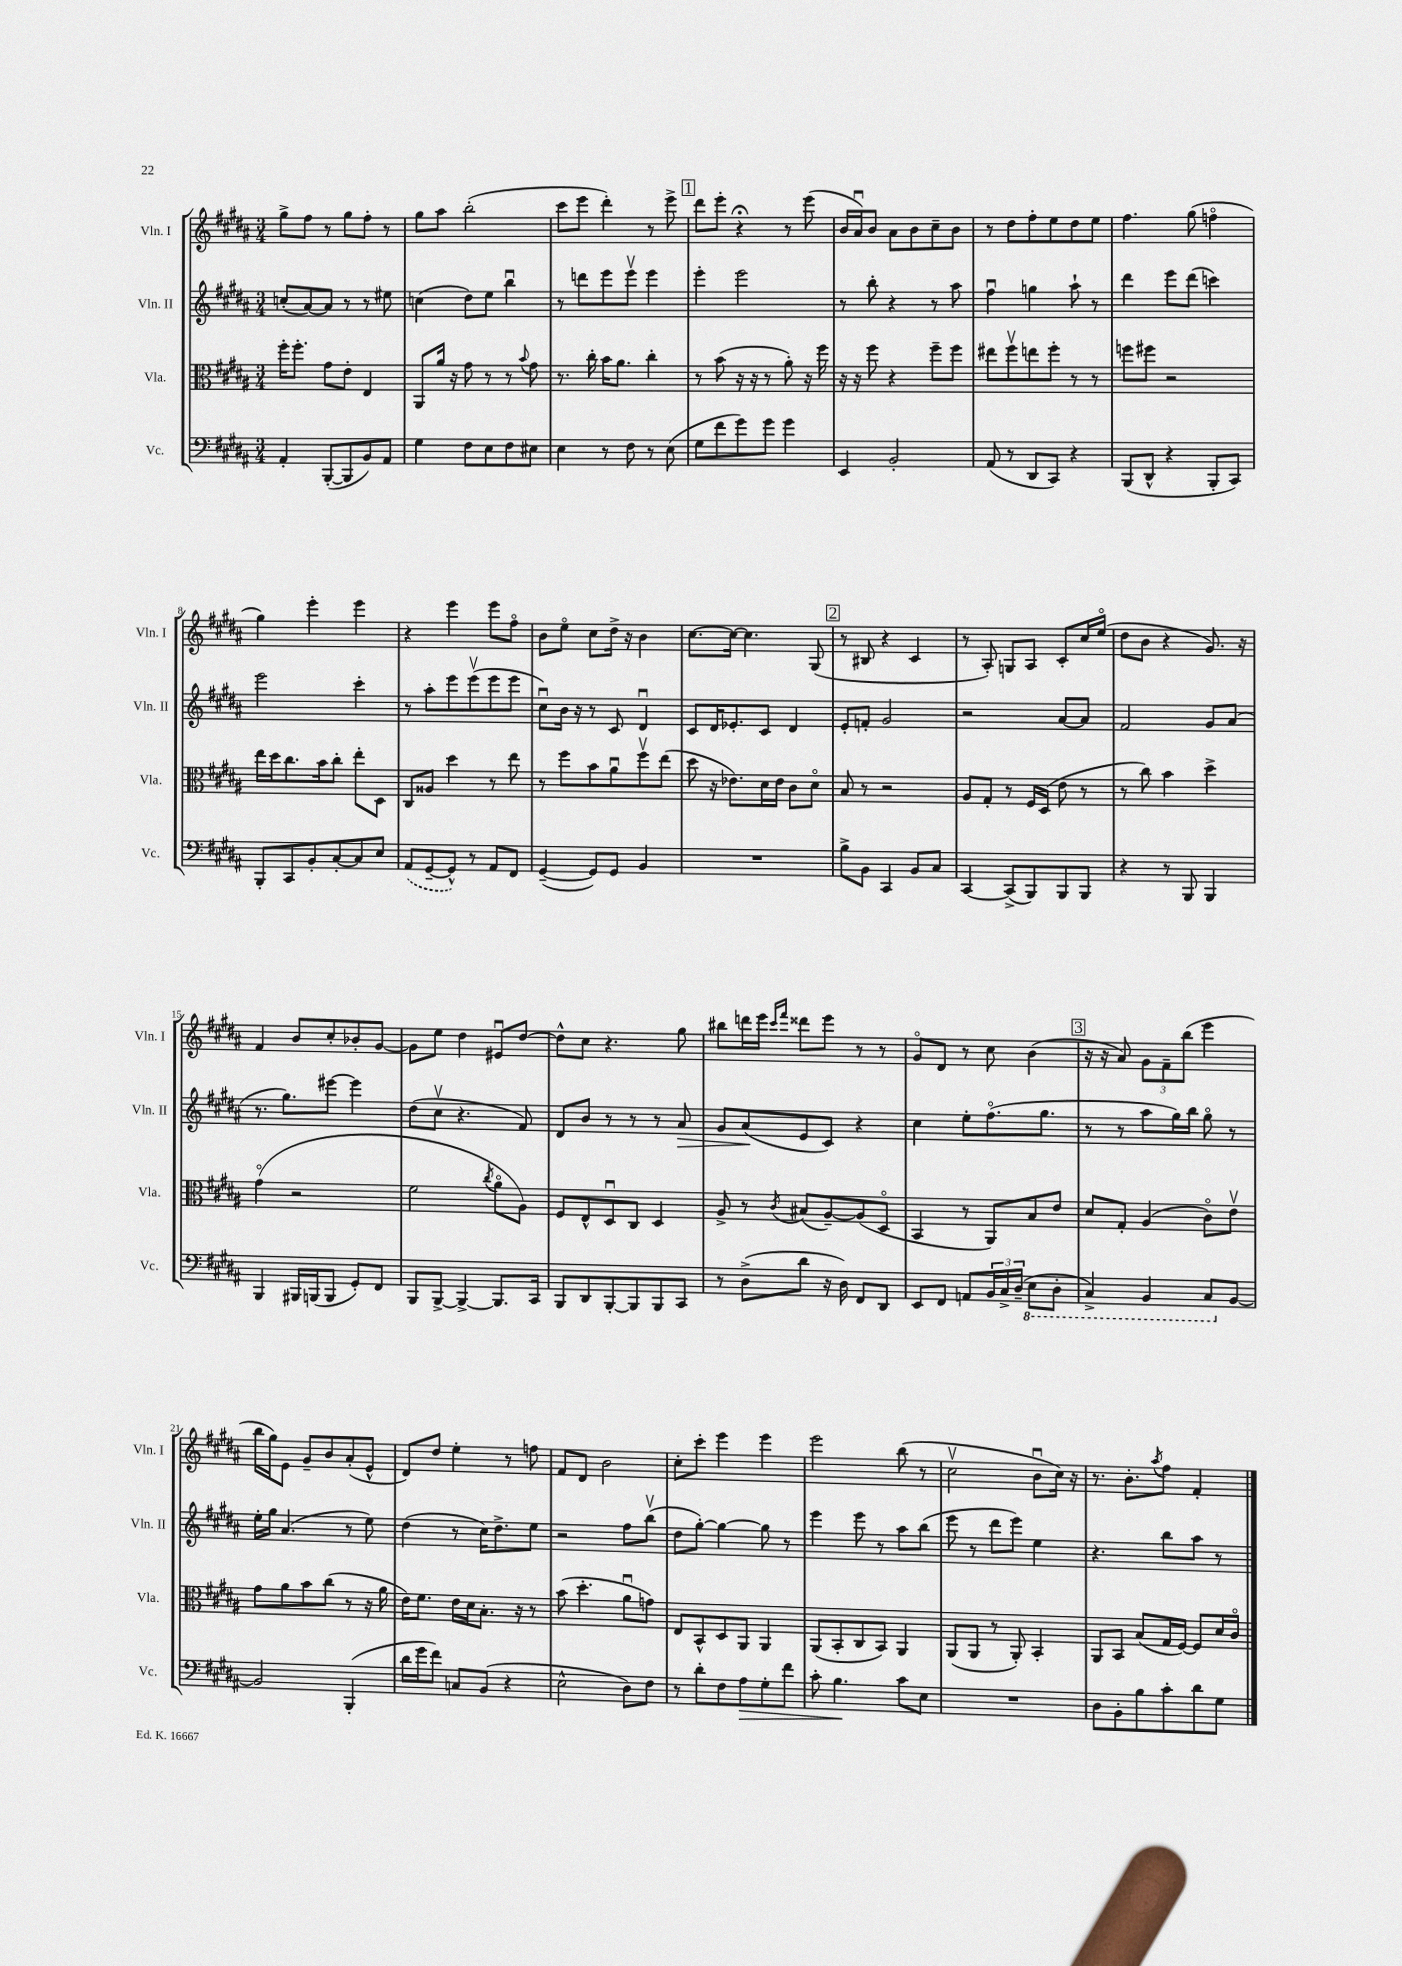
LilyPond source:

<<
\new StaffGroup <<
\new Staff = "s0" \with { instrumentName = "Vln. I" shortInstrumentName = "Vln. I" } {
    \clef treble \key b \major \numericTimeSignature \time 3/4
    gis''8-> fis''8 r8 gis''8 fis''8-. r8 |
    gis''8 ais''8 b''2-.( |
    cis'''8 e'''8 dis'''4-.) r8 e'''8-> |
    \mark \markup { \box "1" } dis'''8 e'''8-. r4\fermata r8 e'''8( |
    b'16 ais'16\downbow) b'8 ais'8 b'8 cis''8-- b'8 |
    r8 dis''8 fis''8-. e''8 dis''8 e''8 |
    fis''4. gis''8( f''4\flageolet |
    gis''4) e'''4-. e'''4 |
    r4 e'''4 e'''8 fis''8\flageolet |
    b'8 e''8\flageolet cis''8 dis''16-> r16 b'4 |
    cis''8.~ cis''16~ cis''4. gis8( |
    \mark \markup { \box "2" } r8 bis8 r4 cis'4 |
    r8 ais8-.) g8 ais8 cis'8-. cis''16 e''16\flageolet( |
    dis''8 b'8 r4 gis'8.) r16 |
    fis'4 b'8 cis''8-. bes'8-. gis'8~ |
    gis'8 e''8 dis''4 eis'8\downbow dis''8~ |
    dis''8-^ cis''8 r4. gis''8 |
    bis''8 d'''16 e'''16 \grace { cis'''16 fis'''16 } disis'''8 e'''8 r8 r8 |
    gis'8\flageolet dis'8 r8 cis''8 b'4( |
    \mark \markup { \box "3" } r16 r16 ais'8) \tuplet 3/2 { gis'8 fis'8-- b''8( } e'''4 |
    b''16 gis''16) e'8 gis'8-- b'8 ais'8-.( e'8-^ |
    dis'8) dis''8 e''4-. r8 f''8 |
    fis'8 dis'8 b'2 |
    cis''8-. cis'''8-. e'''4 e'''4 |
    e'''2 b''8( r8 |
    cis''2\upbow b'8\downbow cis''16) r16 |
    r8. b'8.-. \acciaccatura { ais''8 } fis''8 fis'4-. \bar "|." |
}
\new Staff = "s1" \with { instrumentName = "Vln. II" shortInstrumentName = "Vln. II" } {
    \clef treble \key b \major \numericTimeSignature \time 3/4
    c''8-.( ais'8~) ais'8 r8 r8 eis''8 |
    c''4( dis''8) e''8 b''4\downbow |
    r8 d'''8 e'''8 e'''8\upbow e'''4 |
    \mark \markup { \box "1" } e'''4-. e'''2 |
    r8 b''8-. r4 r8 ais''8 |
    fis''4\downbow g''4 ais''8-! r8 |
    dis'''4 e'''8 dis'''8( c'''4) |
    e'''2 cis'''4-. |
    r8 ais''8-. e'''8 e'''8\upbow( e'''8 e'''8 |
    cis''8\downbow) b'16 r16 r8 cis'8 dis'4\downbow |
    cis'8 dis'16 ees'8.-. cis'8 dis'4 |
    \mark \markup { \box "2" } e'8-. f'8-. gis'2 |
    r2 ais'8~ ais'8 |
    fis'2 gis'8 ais'8( |
    r8. gis''8.) eis'''8~ eis'''4 |
    dis''8( cis''8\upbow r4. fis'8) |
    dis'8 b'8 r8 r8 r8 ais'8\> |
    gis'8 ais'8\!( e'8 cis'8) r4 |
    cis''4 e''8-. fis''8.\flageolet( gis''8. |
    \mark \markup { \box "3" } r8 r8 ais''8 gis''16) b''16 gis''8\flageolet r8 |
    e''16-. gis''16 ais'4.( r8 e''8) |
    dis''4( r8 cis''16) dis''8.-> e''8 |
    r2 fis''8 b''8\upbow( |
    dis''8 gis''8~-.) gis''4~ gis''8 r8 |
    e'''4 e'''8 r8 ais''8 b''8( |
    e'''8 r8 dis'''8 e'''8) e''4 |
    r4. b''8 ais''8 r8 \bar "|." |
}
\new Staff = "s2" \with { instrumentName = "Vla." shortInstrumentName = "Vla." } {
    \clef alto \key b \major \numericTimeSignature \time 3/4
    fis''16-. fis''8.-. gis'8 e'8-. e4 |
    ais,8 ais'16 r16 gis'8 r8 r8 \appoggiatura { b'8 } gis'8 |
    r8. cis''16-. b'16 ais'8. cis''4-. |
    \mark \markup { \box "1" } r8 b'8( r16 r16 r8 ais'8-.) r16 fis''16 |
    r16 r16 fis''8 r4 fis''8-- fis''8 |
    eis''8 fis''8\upbow e''8 fis''8-. r8 r8 |
    f''8 fis''8 r2 |
    e''16 dis''16 cis''8. b'16 cis''8-. e''8-. dis8 |
    cis8 aisis8 dis''4 r8 e''8 |
    r8 fis''8 b'8 ais'8\downbow fis''8\upbow e''8( |
    dis''8 r16 ees'8.) dis'16 ees'16 cis'8 dis'8\flageolet |
    \mark \markup { \box "2" } b8 r8 r2 |
    ais8 gis8-. r8 fis16 dis16( e'8 r8 |
    r8 cis''8) b'4 dis''4-> |
    gis'4\flageolet( r2 |
    fis'2 \acciaccatura { cis''8 } ais'8\flageolet ais8) |
    fis8 e8-^ dis8\downbow cis8 dis4 |
    ais8-> r8 \acciaccatura { cis'8 } bis8( ais8~--) ais8( dis8\flageolet |
    b,4 r8 ais,8) b8 e'8 |
    \mark \markup { \box "3" } dis'8 gis8-. ais4( cis'8\flageolet) e'8\upbow |
    gis'8 ais'8 b'8 cis''8( r8 r16 ais'16 |
    e'16) fis'8. e'16 dis'16 b8.-. r16 r8 |
    b'8( dis''4.-. ais'8\downbow g'8) |
    e8 b,8-^ dis8 ais,8 ais,4 |
    ais,8( b,8-. cis8 b,8) ais,4 |
    ais,8( ais,8 r8 ais,8-.) b,4-. |
    ais,8 b,8 b8( gis16 fis16~) fis8 dis'16 cis'16\flageolet \bar "|." |
}
\new Staff = "s3" \with { instrumentName = "Vc." shortInstrumentName = "Vc." } {
    \clef bass \key b \major \numericTimeSignature \time 3/4
    ais,4-. b,,8~-.( b,,8 b,8) ais,8 |
    gis4 fis8 e8 fis8 eis8 |
    e4 r8 fis8 r8 e8( |
    \mark \markup { \box "1" } gis8 fis'8 gis'8) gis'8 gis'4 |
    e,4 b,2-. |
    ais,8( r8 dis,8 cis,8) r4 |
    b,,8( dis,8-^ r4 b,,8-. cis,8) |
    b,,8-. cis,8 b,8-. cis8~-. cis8 e8 |
    \once \slurDashed ais,8( gis,8~-- gis,8-^) r8 ais,8 fis,8 |
    gis,4~--( gis,8) gis,8 b,4 |
    R2. |
    \mark \markup { \box "2" } b8-> b,8 cis,4 b,8 cis8 |
    cis,4~ cis,8->( b,,8) b,,8 b,,8 |
    r4 r8 b,,8 b,,4 |
    b,,4 bis,,16 b,,16( b,,8 gis,8-.) fis,8 |
    b,,8 b,,8~-> b,,4~-> b,,8. cis,16 |
    b,,8 dis,8 b,,8~-. b,,8 b,,8 cis,8 |
    r8 dis8->( dis'8 r16 dis16) fis,8 dis,8 |
    e,8 fis,8 a,8 \tuplet 3/2 { b,16 cis16-> dis16--( } \ottava #-1 e,8 dis,8-. |
    \mark \markup { \box "3" } cis,4->) b,,4 cis,8 \ottava #0 b,8~ |
    b,2 b,,4-.( |
    dis'16 gis'16 fis'8) c8 b,8( r4 |
    e2-^ dis8) fis8 |
    r8 dis'8-. fis8 ais8\> gis8-. fis'8 |
    cis'8-. b4.\! cis'8 e8 |
    R2. |
    dis8 b,8-. b8 cis'8-. dis'8 gis8 \bar "|." |
}
>>
>>
